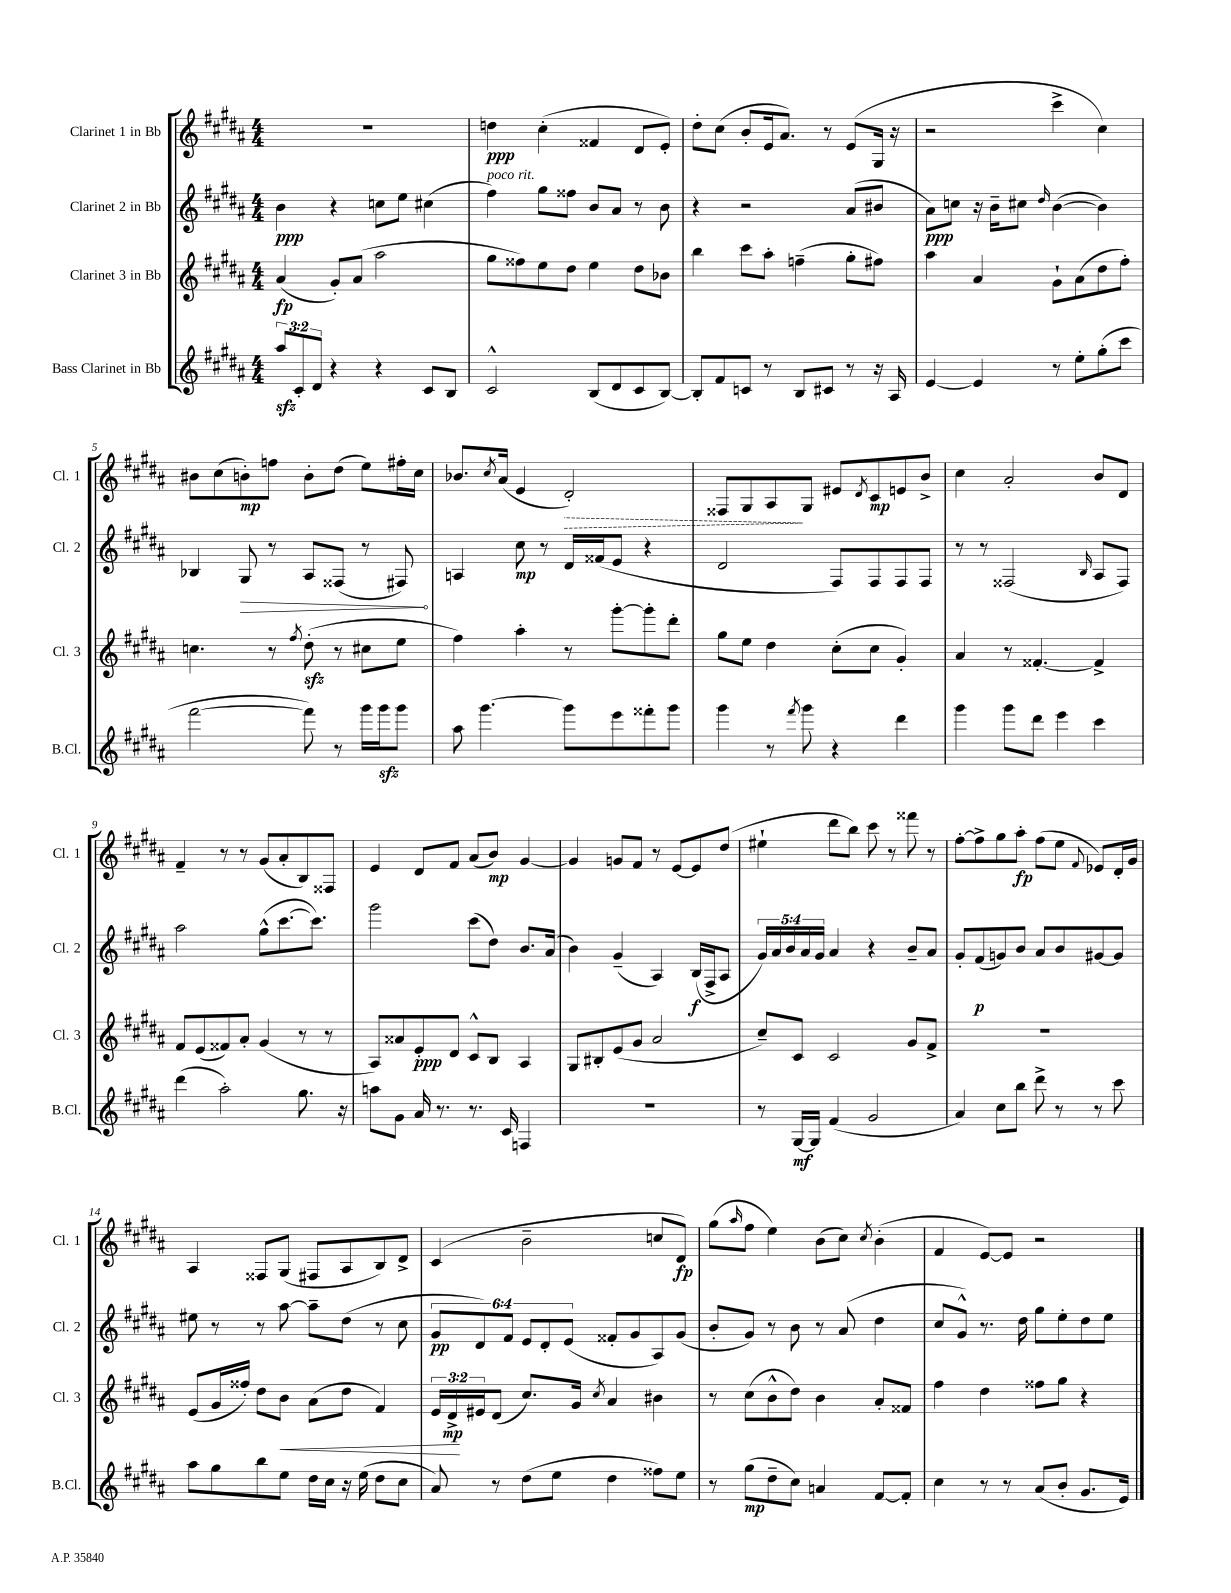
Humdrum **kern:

**kern	**dynam	**kern	**dynam	**kern	**dynam	**kern	**dynam
*part4	*part4	*part3	*part3	*part2	*part2	*part1	*part1
*staff4	*staff4	*staff3	*staff3	*staff2	*staff2	*staff1	*staff1
*I"Bass Clarinet in Bb	*	*I"Clarinet 3 in Bb	*	*I"Clarinet 2 in Bb	*	*I"Clarinet 1 in Bb	*
*I'B.Cl.	*	*I'Cl. 3	*	*I'Cl. 2	*	*I'Cl. 1	*
*clefG2	*	*clefG2	*	*clefG2	*	*clefG2	*
*k[f#c#g#d#a#]	*	*k[f#c#g#d#a#]	*	*k[f#c#g#d#a#]	*	*k[f#c#g#d#a#]	*
*M4/4	*	*M4/4	*	*M4/4	*	*M4/4	*
=1	=1	=1	=1	=1	=1	=1	=1
12aa#zz/L	.	(4a#/	fp	4b\	ppp	1r	.
12c#'/	.	.	.	.	.	.	.
12d#/J	.	.	.	.	.	.	.
4r	.	8g#'/L)	.	4r	.	.	.
.	.	(8a#/J	.	.	.	.	.
4r	.	2aa#\	.	8ccn\L	.	.	.
.	.	.	.	8ee\J	.	.	.
8c#/L	.	.	.	(4cc#X\	.	.	.
8B/J	.	.	.	.	.	.	.
=2	=2	=2	=2	=2	=2	=2	=2
!	!	!	!	!LO:TX:a:i:t=poco rit.	!	!	!
2c#^^/	.	8gg#\L	.	4ff#\)	.	4ddn\	ppp
.	.	8ff##X\)	.	.	.	.	.
.	.	8ee\	.	8gg#\L	.	(4cc#'\	.
.	.	8dd#\J	.	8ff##X\J	.	.	.
(8B/L	.	4ee\	.	8b/L	.	4f##X/	.
8d#/	.	.	.	8a#/J	.	.	.
8c#/	.	8dd#\L	.	8r	.	8d#/L	.
[8B/J)	.	8b-X\J	.	8b\	.	8e'/J)	.
=3	=3	=3	=3	=3	=3	=3	=3
8B'/L]	.	4bb\	.	4r	.	8dd#'\L	.
8f#/	.	.	.	.	.	(8cc#\J	.
8cn/J	.	8ccc#\L	.	2r	.	8b'/L	.
8r	.	8aa#'\J	.	.	.	16e/k	.
.	.	.	.	.	.	8.a#/J)	.
8B/L	.	(4ffn~\	.	.	.	.	.
8c#X/J	.	.	.	.	.	8r	.
8r	.	8gg#'\L	.	(8a#/L	.	(8e/L	.
16r	.	8ff#X\J)	.	8b#X/J	.	16G#/Jk	.
16A#/	.	.	.	.	.	16r	.
=4	=4	=4	=4	=4	=4	=4	=4
[4e/	.	4aa#\	.	8a#\L)	ppp	2r	.
.	.	.	.	8ccn\J	.	.	.
4e/]	.	4a#/	.	16r	.	.	.
.	.	.	.	16b~\KL	.	.	.
.	.	.	.	8cc#X\J	.	.	.
.	.	.	.	16qqdd#/	.	.	.
8r	.	8g#`\L	.	([4b\	.	4ccc#^\	.
8ee'\L	.	(8a#\	.	.	.	.	.
(8gg#'\	.	8dd#\	.	4b\])	.	4cc#\)	.
8ccc#\J	.	8ff#'\J)	.	.	.	.	.
!!LO:LB:g=z
=5	=5	=5	=5	=5	=5	=5	=5
[2fff#\	.	4.ccn\	.	4B-X/	.	8b#X\L	.
.	.	.	.	.	.	(8cc#\	.
!	!	!	!	!	!LO:HP:b	!	!
.	.	.	.	8G#/	>	8bn'\)	mp
.	.	8r	.	8r	.	8ffn\J	.
.	.	8qff#/	.	.	.	.	.
8fff#\])	.	(8dd#zz'\	.	8A#/L	.	8b'\L	.
8r	.	8r	.	(8F##X/J	.	(8dd#\J	.
16ggg#\LL	.	8cc#X\L	.	8r	.	8ee\L)	.
16ggg#zz\J	.	.	.	.	.	.	.
8ggg#\J	.	8ee\J	.	8F#X/)	.	16ff#X'\L	.
.	.	.	.	.	.	16cc#\JJ	.
.	.	.	.	.	]	.	.
=6	=6	=6	=6	=6	=6	=6	=6
8aa#\	.	4ff#\)	.	4An/	.	8.b-X/L	.
[4.ggg#\	.	.	.	.	.	.	.
.	.	.	.	.	.	8qcc#/	.
.	.	.	.	.	.	(16a#/Jk	.
.	.	4aa#'\	.	8cc#\	mp	4e/	.
.	.	.	.	8r	.	.	.
!	!	!	!	!	!	!	!LO:HP:b
8ggg#\L]	.	8r	.	16d#/LL	.	2d#'/)	>
.	.	.	.	(16f##X/J	.	.	.
8eee\	.	[8ggg#'\L	.	8e/J	.	.	.
8fff##X'\	.	8ggg#'\]	.	4r	.	.	.
8ggg#\J	.	8ddd#'\J	.	.	.	.	.
=7	=7	=7	=7	=7	=7	=7	=7
4ggg#\	.	8gg#\L	.	2d#/	.	8F##X/L	.
.	.	8ee\J	.	.	.	8G#/	.
8r	.	4dd#\	.	.	.	8A#/	.
8qfff#/	.	.	.	.	.	.	.
8ggg#\	.	.	.	.	.	8G#/J	]
4r	.	(8cc#'\L	.	8F#/L)	.	8e#X/L	.
.	.	.	.	.	.	8qd#/	.
.	.	8cc#\J	.	8F#/	.	8c#/	mp
4ddd#\	.	4g#'/)	.	8F#/	.	8en/	.
.	.	.	.	8F#/J	.	8b^/J	.
=8	=8	=8	=8	=8	=8	=8	=8
4ggg#\	.	4a#/	.	8r	.	4cc#\	.
.	.	.	.	8r	.	.	.
8ggg#\L	.	8r	.	(2F##X/	.	2a#'/	.
8ddd#\J	.	[4.f##X'/	.	.	.	.	.
4eee\	.	.	.	.	.	.	.
.	.	.	.	16qqB/	.	.	.
4ccc#\	.	4f##^/]	.	8A#/L	.	8b/L	.
.	.	.	.	8F##/J)	.	8d#/J	.
!!LO:LB:g=z
=9	=9	=9	=9	=9	=9	=9	=9
(4ddd#\	.	8f#/L	.	2aa#\	.	4f#~/	.
.	.	(8e/	.	.	.	.	.
2aa#'\)	.	8f##X/)	.	.	.	8r	.
.	.	8a#'/J	.	.	.	8r	.
.	.	(4g#/	.	(8gg#^^\L	.	(8g#/L	.
.	.	.	.	[8.ccc#\	.	8a#'/	.
8.gg#\	.	8r	.	.	.	8B/)	.
.	.	.	.	8.ccc#\J])	.	.	.
.	.	8r	.	.	.	8F##X/J	.
16r	.	.	.	.	.	.	.
=10	=10	=10	=10	=10	=10	=10	=10
8aan\L	.	8A#/L)	.	2ggg#\	.	4e/	.
8g#\J	.	8a##X/	.	.	.	.	.
16a#/	.	8e'/	ppp	.	.	8d#/L	.
8.r	.	.	.	.	.	.	.
.	.	8d#/J	.	.	.	8f#/J	.
8.r	.	8c#^^/L	.	(8ccc#\L	.	(8a#/L	.
.	.	8B/J	.	8dd#\J)	.	8b/J)	mp
16c#/	.	.	.	.	.	.	.
4Fn/	.	4A#/	.	8.b/L	.	[4g#/	.
.	.	.	.	(16a#/Jk	.	.	.
=11	=11	=11	=11	=11	=11	=11	=11
1r	.	8G#/L	.	4b\)	.	4g#/]	.
.	.	8B#X'/	.	.	.	.	.
.	.	(8e/	.	(4g#~/	.	8gn/L	.
.	.	8g#/J	.	.	.	8f#/J	.
.	.	2a#/	.	4A#/)	.	8r	.
.	.	.	.	.	.	[8e/L	.
.	.	.	.	(16B/LL	f	8e/]	.
.	.	.	.	16F#^/J	.	.	.
.	.	.	.	8A#/J	.	(8dd#/J	.
=12	=12	=12	=12	=12	=12	=12	=12
8r	.	8cc#~/L)	.	20g#/LL)	.	4ee#X`\	.
.	.	.	.	20a#/	.	.	.
.	.	.	.	20b/	.	.	.
[16G#/LL	mf	8c#/J	.	.	.	.	.
.	.	.	.	20a#/	.	.	.
16G#/JJ]	.	.	.	.	.	.	.
.	.	.	.	20g#/JJ	.	.	.
(4f#/	.	2c#/	.	4a#/	.	8ddd#\L	.
.	.	.	.	.	.	8bb\J)	.
2g#/	.	.	.	4r	.	8ccc#\	.
.	.	.	.	.	.	8r	.
.	.	8g#/L	.	8b~/L	.	8fff##X\	.
.	.	8f#^/J	.	8a#/J	.	8r	.
=13	=13	=13	=13	=13	=13	=13	=13
4a#/)	.	1r	.	8g#'/L	.	[8ff#'\L	.
.	.	.	.	(8f#/	p	8ff#^\]	.
8cc#\L	.	.	.	8gn/)	.	8gg#\	.
8bb\J	.	.	.	8b/J	.	8aa#'\J	fp
8ddd#^\	.	.	.	8a#/L	.	(8ff#\L	.
8r	.	.	.	8b/	.	8ee\J	.
.	.	.	.	.	.	8qqf#/	.
8r	.	.	.	[8g#X/	.	8e-X/L)	.
8ccc#\	.	.	.	8g#/J]	.	16d#'/L	.
.	.	.	.	.	.	16g#/JJ	.
!!LO:LB:g=z
=14	=14	=14	=14	=14	=14	=14	=14
8aa#\L	.	(8e/L	.	8ee#X\	.	4A#/	.
8gg#\	.	16g#/L	.	8r	.	.	.
.	.	16ff##X'/JJ)	.	.	.	.	.
8bb\	.	8dd#\L	.	8r	.	8F##X/L	.
!	!	!	!LO:HP:b	!	!	!	!
8ee\J	.	8b\J	<	[8aa#\	.	(8G#/J	.
16dd#\LL	.	(8a#\L	.	8aa#~\L]	.	8F#X/L	.
16cc#\JJ	.	.	.	.	.	.	.
16r	.	8dd#\J	.	(8dd#\J	.	8A#/	.
(16ee\	.	.	.	.	.	.	.
8dd#\L	.	4f#/)	.	8r	.	8B/)	.
8cc#\J	.	.	.	8cc#\	.	8d#^/J	.
=15	=15	=15	=15	=15	=15	=15	=15
8a#/)	.	24e/LL	.	12g#/L	pp	(4c#/	.
.	.	24d#^/	mp	.	.	.	.
.	.	24e#X/J	[	12d#/)	.	.	.
8r	.	(8d#/J	.	.	.	.	.
.	.	.	.	12f#/J	.	.	.
(8dd#\L	.	8.cc#/L)	.	12e/L	.	2b~\	.
.	.	.	.	12d#'/	.	.	.
8ee\J	.	.	.	.	.	.	.
.	.	.	.	(12e/J	.	.	.
.	.	16g#/Jk	.	.	.	.	.
.	.	8qcc#/	.	.	.	.	.
4dd#\	.	4a#/	.	8f##X'/L	.	.	.
.	.	.	.	8g#/	.	.	.
8ff##X\L)	.	4b#X\	.	8A#/)	.	8ccn/L	.
8ee\J	.	.	.	(8g#/J	.	8d#/J)	fp
=16	=16	=16	=16	=16	=16	=16	=16
8r	.	8r	.	8b'/L	.	(8gg#\L	.
.	.	.	.	.	.	16qqaa#/	.
(8gg#\L	mp	(8cc#\L	.	8g#/J)	.	8ff#\J	.
8dd#~\	.	8b^^\	.	8r	.	4ee\)	.
8cc#\J)	.	8dd#\J)	.	8b\	.	.	.
4an/	.	4b\	.	8r	.	(8b\L	.
.	.	.	.	(8a#/	.	8cc#\J)	.
.	.	.	.	.	.	8qcc#/	.
[8f#/L	.	8a#'/L	.	4dd#\	.	(4b'\	.
8f#'/J]	.	8f##X/J	.	.	.	.	.
=17	=17	=17	=17	=17	=17	=17	=17
4cc#\	.	4ff#\	.	8cc#/L	.	4f#/	.
.	.	.	.	8g#^^/J)	.	.	.
8r	.	4dd#\	.	8.r	.	[8e/L)	.
8r	.	.	.	.	.	8e/J]	.
.	.	.	.	16dd#\	.	.	.
(8a#/L	.	8ff##X\L	.	8gg#\L	.	2r	.
8b'/J	.	8gg#\J	.	8ee'\	.	.	.
8.g#/L	.	4r	.	8dd#\	.	.	.
.	.	.	.	8ee\J	.	.	.
16e/Jk)	.	.	.	.	.	.	.
==	==	==	==	==	==	==	==
*-	*-	*-	*-	*-	*-	*-	*-
